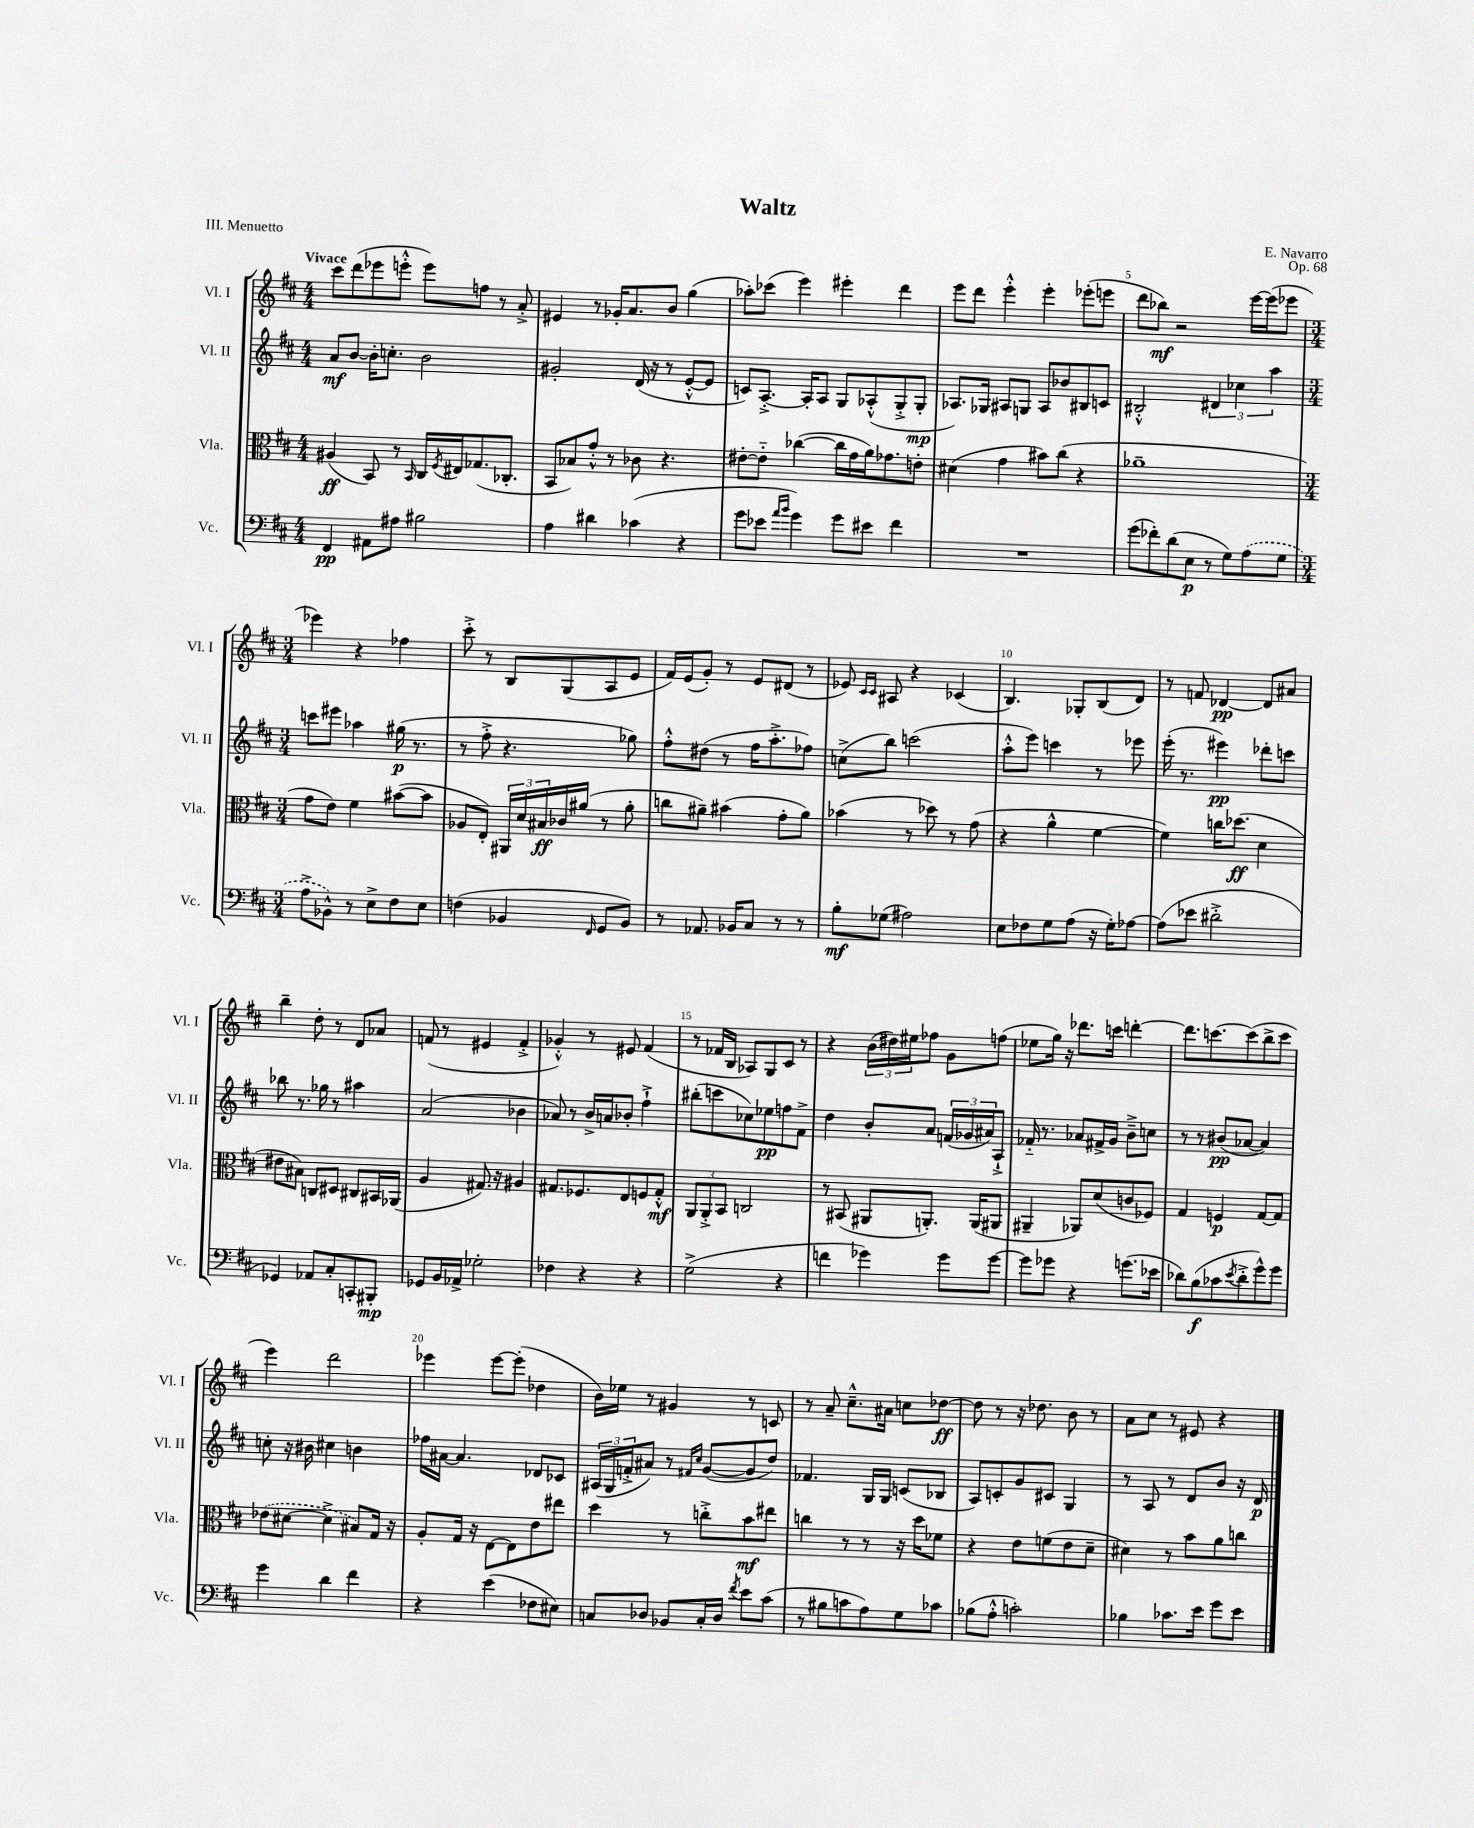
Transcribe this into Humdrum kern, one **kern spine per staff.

**kern	**kern	**kern	**kern
*staff4	*staff3	*staff2	*staff1
*clefF4	*clefC3	*clefG2	*clefG2
*k[f#c#]	*k[f#c#]	*k[f#c#]	*k[f#c#]
*M4/4	*M4/4	*M4/4	*M4/4
4FF#	(4A#	8a	8ccc#
.	.	[8b	(8ddd
8AA#	8BB)	16b']	8eee-
.	.	8.cc'	.
8A#	8r	.	8eee'^^
.	16qqBB	.	.
2B#	16C#	2b	8eee)
.	8qF#	.	.
.	16E#	.	.
.	(8.G-	.	8ff
.	.	.	8r
.	8.C-'	.	.
.	.	.	8a'^
=	=	=	=
4A	8BB	2g#'	4e#
.	8B-)	.	.
4d#	8g'^^	.	8r
.	8r	.	16g-'
.	.	.	8.a
(4c-	8c-	(16d	.
.	.	16r	.
.	4.r	8r	8b
4r	.	[8e'^^	(4gg
.	.	8e]	.
=	=	=	=
8g	[8e#'	8c)	8aa-')
8e-	8e#'~]	[8.A'^	(8ccc-
16qqa	.	.	.
16qqb	.	.	.
4g)	([4cc-	.	4eee)
.	.	16A']	.
.	.	8A	.
8g	16cc-]	8G	4eee#'
.	16g	.	.
8e#	16a)	(8A-'^^	.
.	8.g-	.	.
4f#	.	8G'^	4ddd
.	8e'	8G'	.
=	=	=	=
1r	(4d#	8.A-)	8eee
.	.	.	8ddd
.	.	16G-	.
.	4g	8A#	4eee'^^
.	.	8G	.
.	8b#)	8A#	4eee'
.	(8cc#	8b-	.
.	4r	8B#	(8eee-'
.	.	8c	8eee
=	=	=	=
(8g	1a-~	2B#'^^	8ddd
8f-')	.	.	8bb-)
(8d	.	.	2r
8E	.	.	.
8r	.	6d#	.
8G)	.	.	.
.	.	6cc-	.
(8A	.	.	[16eee
.	.	.	(16eee]
.	.	6aa	.
8G	.	.	8eee-
=	=	=	=
*M3/4	*M3/4	*M3/4	*M3/4
8A^	8g	8ccc	4eee-)
8BB-^^)	8e)	8eee#	.
8r	4f#	4aa-	4r
8E^	.	.	.
8F#	([8b#	(16gg#	4ff-
.	.	8.r	.
8E	8b#]	.	.
=	=	=	=
(4F	8A-	8r	8ccc#'^
.	8E')	8ff#'^	8r
4BB-	24AA#	4.r	8B
.	24d	.	.
.	24B#	.	.
.	16c-	.	(8G
.	(16a#	.	.
16qqFF#	.	.	.
8GG	8r	.	8A
8BB-)	8a#'	8gg-)	8e
=	=	=	=
8r	8cc	8ff#'^^	16f#)
.	.	.	(16e
8.AA-	8a#~)	(8dd#	8g')
.	(4b#	8r	8r
16BB-	.	.	.
8C#	.	16ff#	8e
.	.	8.aa'^	.
8r	8g'	.	(8d#
8r	8a#)	8ff-)	8r
=	=	=	=
8B'	(4b-	(8cc^	8e-)
.	.	.	16qqc#
.	.	.	16qqc#
(8G-	.	8bb)	8A#
2A#)	8r	(2ccc	4r
.	8dd-)	.	.
.	8r	.	(4c-
.	(8g	.	.
=	=	=	=
8E	4r	8aa'^^	4.B)
8F-	.	8eee)	.
8G	4a^^	4ccc	.
(8A	.	.	8G-'
16r	[4f#	8r	(8B
16G')	.	.	.
[8A-	.	8eee-	8d)
=	=	=	=
(8A-]	4f#])	(16eee'	8r
.	.	8.r	.
8e-	.	.	8f
2d#'^	16cc	4eee#)	[4d-
.	(8.dd-	.	.
.	4d	8ddd-'	8d-]
.	.	8ccc	8a#
=	=	=	=
4GG-)	8e#	8bb-	4bb~
.	8B#)	8.r	.
8AA-	8C	.	8dd'
.	.	16gg-	.
8C#'	8D#	8r	8r
8CC'	8C#	4aa#	8d
8BBB#'	16BB#	.	8a-
.	(16AA-	.	.
=	=	=	=
8GG-	4A	(2a	(8f
16BB	.	.	8r
16AA-^	.	.	.
2G-'	8.G#)	.	4e#
.	16r	.	.
.	4A#	4b-	4f'^
=	=	=	=
4F-	8.G#	8a-)	4g-'^^)
.	.	8r	.
.	8.F-	.	.
4r	.	16b^	8r
.	.	16a	.
.	8E	8b-'	8e#
4r	8F	4ff#`^	(4f#
.	8G#'^^	.	.
=	=	=	=
(2G^	12AA	(8bb#'	8r
.	12AA'^	.	.
.	.	8ccc	16f-
.	12BB	.	.
.	.	.	16B
.	2C	8cc-)	8A-)
.	.	8ee-	8G
4r	.	8ff	8c#
.	.	8f#^	8r
=	=	=	=
4f	8r	4dd	4r
.	(8BB#	.	.
4g-)	8AA#	8b'	(24b
.	.	.	24dd#)
.	.	.	24ee#
.	8.AA')	8a	8ff-
8g-	.	(24f	8g
.	.	24g-	.
.	(16AA	.	.
.	.	24a#)	.
[8g-	8AA#	8A`^	(8ff
=	=	=	=
8g-]	4AA#~	16f-'~	8ee-
.	.	8.r	.
8g-	.	.	16gg)
.	.	.	16r
4r	8AA-)	8a-	8.ddd-
.	(8d	16f#^	.
.	.	16g	16ccc
(8.g	8c	8b~^	[4ddd'
.	8F-)	8cc	.
16e-	.	.	.
=	=	=	=
8d-)	4G	8r	8.ddd]
(8B	.	8r	.
.	.	.	[8.ccc
8c-	4F	(8b#	.
8qe	.	.	.
8d-'^	.	[8a-	(8ccc]
8g^^)	[8G	4a-])	8bb^
8g	8G]	.	8ccc
=	=	=	=
4g	(8e-	8cc'	4eee)
.	[8d#	16r	.
.	.	16b#	.
4d	4d#^]	4cc#	2ddd
4f#	8B#)	4b	.
.	16G	.	.
.	16r	.	.
=	=	=	=
4r	8A'	16ff-	4eee-
.	.	[16a#	.
.	16G	4.a#]	.
.	16r	.	.
(4e	[8E	.	[8eee-
.	8E]	.	(8eee-']
8F-	8e	8d-	4dd-
8E#)	8ee#	8c-	.
=	=	=	=
8C	4dd	(24A#	16b)
.	.	24G	.
.	.	.	16ee-
.	.	24f'^	.
8D-	.	8a#)	8r
8BB-	8r	8r	4g#
.	.	16qqf#	.
.	.	16qqcc#	.
16C'	8cc'^	([8g	.
16D-	.	.	.
8qf#	.	.	.
8e	8b	8g]	8r
(8c#	8ee#	8dd)	8c
=	=	=	=
8r	4cc	4.f-	8r
8B#	.	.	8a~
8c	8r	.	8.cc#~^^
8A)	8r	16G	.
.	.	16G	16a#
8G	16r	(8c	8cc
.	16dd	.	.
8c-	8f-	8B-	[8dd-
=	=	=	=
(8B-	4r	8A)	8dd-]
8A'^^	.	8c'	8r
2c')	8e	8g	16r
.	.	.	8.dd-
.	(8f	8c#	.
.	8e	4G	8b
.	8d~	.	8r
=	=	=	=
4B-	4d#)	8r	8a
.	.	8A	8cc#
8.c-	8r	8r	8r
.	8b	8d	8e#
16e	.	.	.
8g	8a	8b	4r
8e	8cc	16r	.
.	.	16d	.
==	==	==	==
*-	*-	*-	*-
